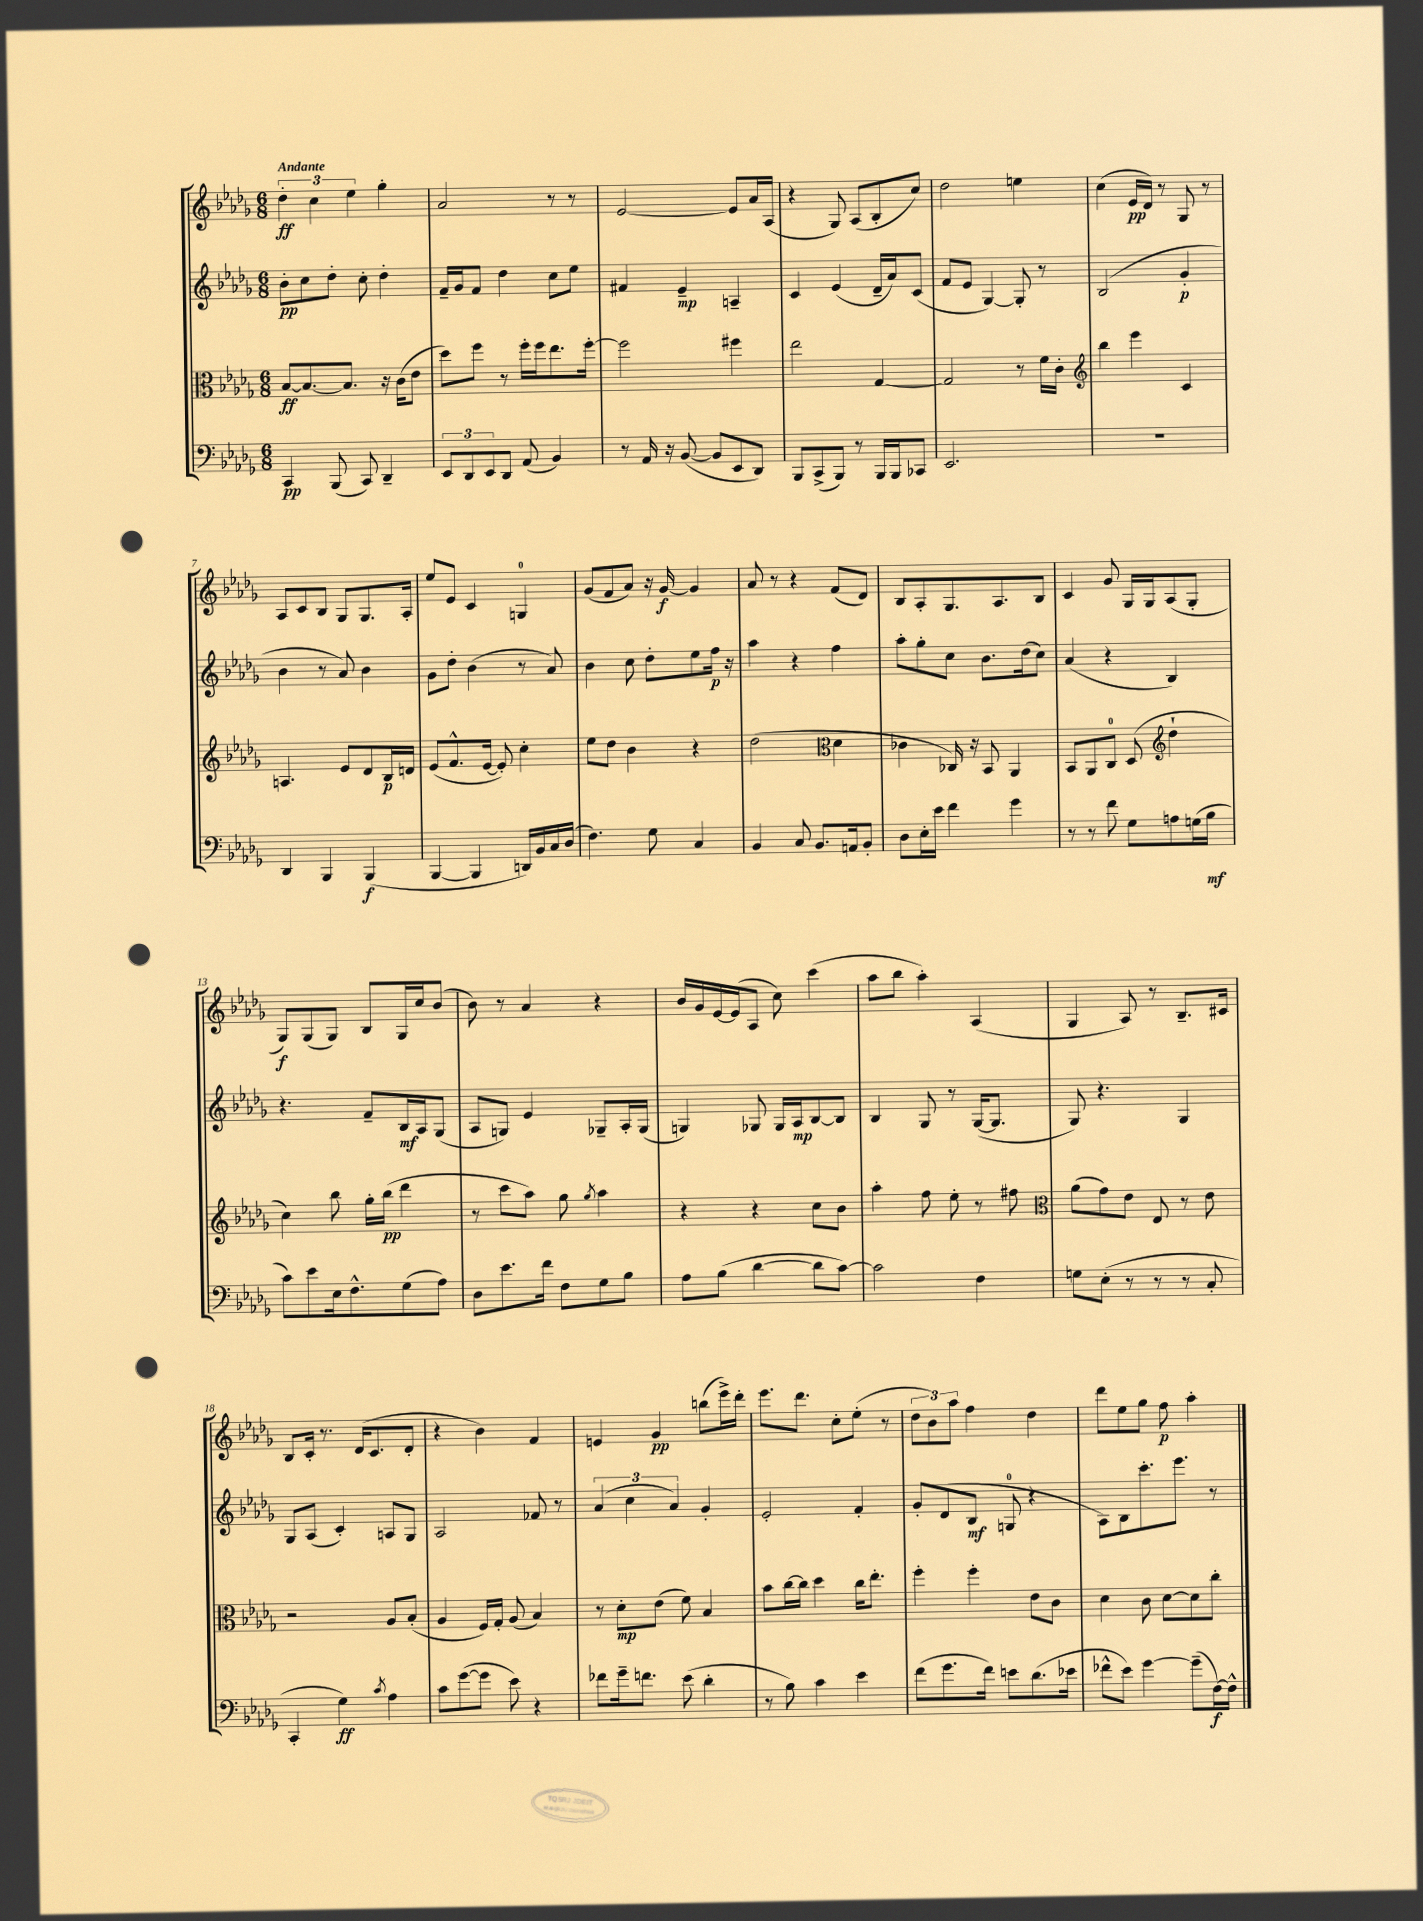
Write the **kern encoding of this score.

**kern	**kern	**kern	**kern
*staff4	*staff3	*staff2	*staff1
*clefF4	*clefC3	*clefG2	*clefG2
*k[b-e-a-d-g-]	*k[b-e-a-d-g-]	*k[b-e-a-d-g-]	*k[b-e-a-d-g-]
*M6/8	*M6/8	*M6/8	*M6/8
4CC/	[8B-/L	8b-'\L	6dd-'\
.	8.B-/_	8cc\	.
.	.	.	6cc\
(8BBB-/	.	8dd-'\J	.
.	8.B-/]J	.	.
.	.	.	6ee-\
8CC/)	.	8cc'\	.
4DD-~/	16r	4dd-'\	4gg-'\
.	(16c\LK	.	.
.	8e-\J	.	.
=	=	=	=
12EE-/L	8dd-\L)	16f~/LL	2a-/
.	.	16g-/J	.
12DD-/	.	.	.
.	8ff\J	8f/J	.
12EE-/	.	.	.
8DD-/J	8r	4dd-\	.
(8AA-/	16ff'\LL	.	.
.	16ff\J	.	.
4BB-/)	8.ee-\	8cc\L	8r
.	.	8ee-\J	8r
.	[16ff'\Jk	.	.
=	=	=	=
8r	2ff\]	4f#/	[2e-/
16AA-/	.	.	.
16r	.	.	.
([8BB-/	.	4e-~/	.
8BB-/]L	.	.	.
8EE-/	4ff#\	4A~/	8e-/]L
8DD-/J)	.	.	16a-/L
.	.	.	(16A-/JJ
=	=	=	=
8BBB-/L	2ee-\	4c/	4r
(8CC^/	.	.	.
8BBB-/J)	.	(4e-/	8G-/)
8r	.	.	(8A-/L
16BBB-/LL	[4G-/	16d-~/LL	8B-'/
16BBB-/J	.	16a-/J)	.
8CC-/J	.	(8c/J	8cc/J)
=	=	=	=
2.EE-/	2G-/]	8f/L	2dd-\
.	.	8e-/J	.
.	.	[4G-/)	.
.	8r	8G-'/]	4ee\
.	16f\LL	8r	.
.	16c'\JJ	.	.
=	=	=	=
*	*clefG2	*	*
2.r	4bb-\	(2B-/	(4cc\
.	4eee-\	.	16e-/LL
.	.	.	16d-/JJ)
.	.	.	8r
.	4c/	4g-'/	8G-/
.	.	.	8r
=	=	=	=
4DD-/	4.A/	4b-\	8A-/L
.	.	.	8c/
4BBB-/	.	8r	8B-/J
.	8e-/L	8a-/)	8G-/L
(4BBB-/	8d-/	4b-\	8.G-/
.	16B-/L	.	.
.	16d/JJ	.	16A-'/Jk
=	=	=	=
[4BBB-/	(8e-/L	8g-\L	8ee-/L
.	8.f^^/	8dd-'\J	8e-/J
4BBB-/]	.	(4b-\	4c/
.	[16e-/Jk	.	.
.	8e-'/])	.	.
16DD/LL)	4cc'\	8r	4G/
16BB-/	.	.	.
16C/	.	8a-/)	.
(16D-/JJ	.	.	.
=	=	=	=
4.F\)	8ee-\L	4b-\	(8g-/L
.	8dd-\J	.	8f/
.	4b-\	8cc\	8a-/J)
8G-\	.	8dd-'\L	16r
.	.	.	[16g-/
4C/	4r	8ee-\	4g-/]
.	.	16ff\Jk	.
.	.	16r	.
=	=	=	=
4BB-/	(2dd-\	4aa-\	8a-/
.	.	.	8r
8C/	.	4r	4r
8.BB-/L	.	.	.
*	*clefC3	*	*
.	4d-\	4ff\	(8f/L
16AA/k	.	.	.
8BB-'/J	.	.	8d-/J)
=	=	=	=
8D-\L	4c-\	8aa-'\L	8B-/L
16E-'\L	.	8gg-'\	8A-'/
16e-\JJ	.	.	.
4f\	16C-/)	8cc\J	8.G-/
.	16r	.	.
.	8BB-/	8.b-\L	.
.	.	.	8.A-/
4g-\	4AA-/	.	.
.	.	(16dd-\k	.
.	.	8cc\J)	8B-/J
=	=	=	=
8r	8BB-/L	(4a-/	4c/
8r	8AA-/	.	.
8f\	8C/J	4r	8g-/
8G-\L	(8D-/	.	16G-/LL
.	.	.	16G-/J
*	*clefG2	*	*
8A\	4dd-`\	4B-/)	(8A-/
(16G\L	.	.	8G-'/J
16B-\JJ	.	.	.
=	=	=	=
8c\L)	4cc\)	4.r	8G-/L)
8e-\	.	.	(8G-/
16E-\k	8bb-\	.	8G-/J)
8.F^^\	.	.	.
.	16gg-'\LL	8f~/L	8B-/L
.	(16bb-\JJ	.	.
(8G-\	4ddd-\	16B-/L	16G-/L
.	.	16A-/J	16cc/J
8A-\J)	.	(8G-/J	(8b-/J
=	=	=	=
8D-\L	8r	8A-/L	8b-\)
8.e-\	8ccc\L	8G/J)	8r
.	8aa-\J)	4e-/	4a-/
16f\Jk	.	.	.
8F\L	8gg-\	.	.
.	8qgg-/	.	.
8G-\	4aa-\	8G-~/L	4r
8B-\J	.	16A-'/L	.
.	.	(16G-/JJ	.
=	=	=	=
8A-\L	4r	4G/)	16b-/LL
.	.	.	16g-/
(8B-\J	.	.	[16e-/
.	.	.	(16e-/]J
[4d-\	4r	8G-/	8A-/J
.	.	16G-/LL	8cc\)
.	.	16A-/J	.
8d-\]L	8cc\L	[8B-/	(4ccc\
[8c\J)	8b-\J	8B-/]J	.
=	=	=	=
2c\]	4aa-'\	4B-/	8aa-\L
.	.	.	8bb-\J
.	8ff\	8G-/	4aa-'\)
.	8ee-'\	8r	.
4F\	8r	([16G-/LK	(4A-/
.	.	8.G-/]J	.
.	8ff#\	.	.
=	=	=	=
*	*clefC3	*	*
8G\L	(8a-\L	8G-/)	4G-/
(8E-'\J	8g-\)	4.r	.
8r	8e-\J	.	8A-/)
8r	8E-/	.	8r
8r	8r	4G-/	8.B-~/L
8C'/	8e-\	.	.
.	.	.	16c#/Jk
=	=	=	=
4CC'/	2r	8G-/L	8B-/L
.	.	(8A-/J	16c'/Jk
.	.	.	8.r
4G-\)	.	4c'/)	.
.	.	.	(16d-/LK
.	.	.	8.c/
8qc/	.	.	.
4A-\	8A-/L	8A/L	.
.	(8B-'/J	8G-/J	8d-'/J
=	=	=	=
8c\L	4A-/	2A-/	4r
([8g-\	.	.	.
8g-\]J	16F/LL)	.	4b-\)
.	16G-'/JJ	.	.
8e-\)	(8A-/	.	.
4r	4B-/)	8f-/	4f/
.	.	8r	.
=	=	=	=
8f-\L	8r	(6a-/	4e/
16g-~\k	8d-'\L	.	.
.	.	6cc\	.
8.f\J	.	.	.
.	(8e-\J	.	4g-/
.	.	6a-/)	.
(8e-\	8f\)	.	.
4d-'\	4B-/	4g-'/	(8bb\L
.	.	.	16eee-^\L)
.	.	.	16ddd-'\JJ
=	=	=	=
8r	8b-\L	2e-'/	8.eee-\L
8B-\)	[16cc\L	.	.
.	16cc\]JJ	.	8.ddd-\J
4c\	4dd-\	.	.
.	.	.	8cc'\L
4e-\	16cc\LK	4f'/	(8ee-'\J
.	8.ee-'\J	.	.
.	.	.	8r
=	=	=	=
(8f\L	4ff'\	8g-'/L	12dd-\L
.	.	.	12b-\)
8.g-\	.	(8d-/	.
.	.	.	12aa-\J
.	4ff'\	8B-/J	4ff\
16f\Jk)	.	.	.
8e\L	.	8G/	.
(8.d-\	8e-\L	4r	4dd-\
.	8c\J	.	.
16e-\Jk	.	.	.
=	=	=	=
8f-^^\L	4d-\	8A-\L)	8ddd-\L
8e-\J)	.	8B-\	8ee-\
[4g-\	8c\	8.ccc'\	8gg-\J
.	[8d-\L	.	8ff\
.	.	8.eee-\J	.
(8g-~\]L	8d-\]	.	4aa-'\
[16F\L)	8cc'\J	8r	.
16F^^\]JJ	.	.	.
==	==	==	==
*-	*-	*-	*-
